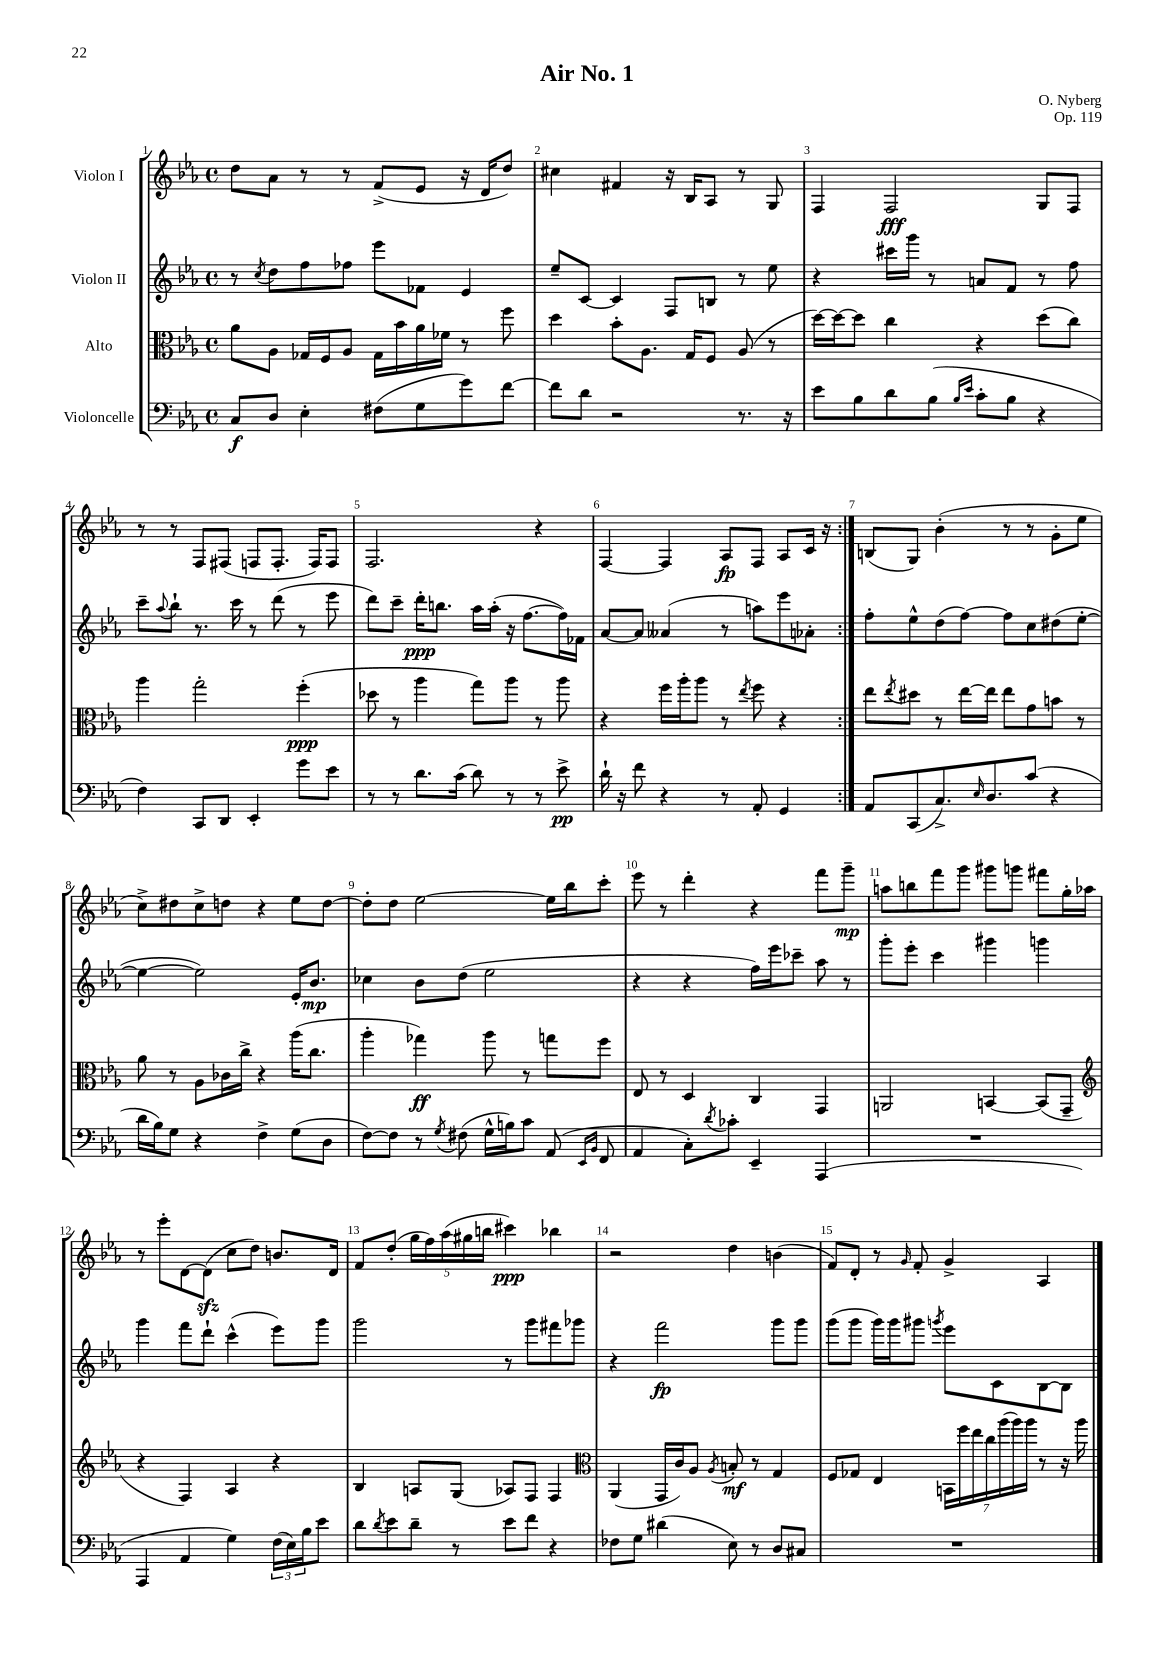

**kern	**kern	**kern	**kern
*staff4	*staff3	*staff2	*staff1
*clefF4	*clefC3	*clefG2	*clefG2
*k[b-e-a-]	*k[b-e-a-]	*k[b-e-a-]	*k[b-e-a-]
*M4/4	*M4/4	*M4/4	*M4/4
*met(c)	*met(c)	*met(c)	*met(c)
8C/L	8a-\L	8r	8dd\L
.	.	8qcc/	.
8D/J	8A-\J	8dd\L	8a-\J
4E-'\	16G-/LL	8ff\	8r
.	16F/J	.	.
.	8A-/J	8ff-\J	8r
(8F#\L	16G-\LL	8eee-\L	(8f^/L
.	16b-\	.	.
8G\	16a-\	8f-\J	8e-/J
.	16f-\JJ	.	.
8g\)	8r	4e-/	16r
.	.	.	16d/LK
[8f\J	8ff\	.	8dd/J)
=	=	=	=
8f\]L	4dd\	8ee-~/L	4cc#\
8d\J	.	[8c/J	.
2r	8b-'\L	4c/]	4f#/
.	8.A-\J	.	.
.	.	8F/L	16r
.	16G/LK	.	16B-/LK
.	8F/J	8B/J	8A-/J
8.r	(8A-/	8r	8r
.	8r	8ee-\	8G/
16r	.	.	.
=	=	=	=
8e-\L	[16dd\LL)	4r	4F/
.	16dd\_J	.	.
8B-\	8dd\]J	.	.
8d\	4cc\	16ccc#\LL	2F/
.	.	16ggg\JJ	.
(8B-\J	.	8r	.
16qqB-/LL	.	.	.
16qqe-/JJ	.	.	.
8c'\L	4r	8a/L	.
8B-\J	.	8f/J	.
4r	(8dd\L	8r	8G/L
.	8cc\J)	8ff\	8F/J
=	=	=	=
4F\)	4aa-\	8ccc~\L	8r
.	.	8qqaa-/	.
.	.	8bb-`\J	8r
8CC/L	2gg'\	8.r	8F/L
8DD/J	.	.	(8F#/J
.	.	16ccc\	.
4EE-'/	.	8r	8F/L
.	.	(8ddd\	8.F'/J
8g\L	(4ff'\	8r	.
.	.	.	16F/LK)
8e-\J	.	8eee-\	8F/J
=	=	=	=
8r	8dd-\	8ddd\L)	2.F/
8r	8r	8ccc~\J	.
8.d\L	4aa-\	16ddd'\LK	.
.	.	8.bb\J	.
(16c\Jk	.	.	.
8d\)	8gg\L)	16aa-\LL	.
.	.	(16aa-'\JJ	.
8r	8aa-\J	16r	.
.	.	[8.ff\L	.
8r	8r	.	4r
8e-^\	8aa-\	16ff\]L)	.
.	.	16f-\JJ	.
=	=	=	=
16d`\	4r	[8a-/L	[4F/
16r	.	.	.
8f\	.	8a-/]J	.
4r	16ff\LL	(4a--/	4F/]
.	16aa-'\J	.	.
.	8aa-\J	.	.
8r	8r	8r	8A-/L
.	8qee-/	.	.
8AA-'/	8ff\	8aa\L)	8F/J
4GG/	4r	8eee-\	8A-/L
.	.	8a-'\J	16c/Jk
.	.	.	16r
=:|!	=:|!	=:|!	=:|!
8AA-/L	8ee-\L	8ff'\L	(8B/L
.	8qee-/	.	.
(8CC/	8dd#\J	8ee-^^\	8G/J)
8.C^/)	8r	(8dd\	(4b-'\
.	[16ee-\LL	[8ff\J)	.
16qqE-/	.	.	.
8.D/	16ee-\]JJ	.	.
.	8ee-\L	8ff\]L	8r
(8c/J	8g\	8cc\	8r
4r	8b\J	(8dd#\	8g'\L
.	8r	[8ee-'\J	8ee-\J
=	=	=	=
16d\LL	8a-\	4ee-\_	8cc^\L)
16B-\J)	.	.	.
8G\J	8r	.	8dd#\
4r	8A-\L	2ee-\])	8cc^\
.	16c-\L	.	8dd\J
.	16cc^\JJ	.	.
4F^\	4r	.	4r
(8G\L	(16aa-\LK	16e-'/LK	8ee-\L
.	8.cc\J	8.b-/J	.
8D\J	.	.	[8dd\J
=	=	=	=
[8F\L)	4aa-'\	4cc-\	8dd'\]L
8F\]J	.	.	8dd\J
8r	4gg-\)	8b-\L	[2ee-\
8qG/	.	.	.
(8F#\	.	(8dd\J	.
16G^^\LL	8aa-\	2ee-\	.
16B\J)	.	.	.
8c\J	8r	.	.
(8AA-/	8gg\L	.	16ee-\]LL
.	.	.	16bb-\J
16qqEE-/LL	.	.	.
16qqBB-/JJ	.	.	.
8FF/	8ff\J	.	8ccc'\J
=	=	=	=
4AA-/	8E-/	4r	8eee-\
.	8r	.	8r
8C'\L)	4D/	4r	4ddd'\
8qd/	.	.	.
8c-'\J	.	.	.
4EE-~/	4C/	16ff\LL)	4r
.	.	16eee-\J	.
.	.	8ccc-~\J	.
(4AAA-/	4GG/	8aa-\	8fff\L
.	.	8r	8ggg~\J
=	=	=	=
1r	2AA/	8ggg'\L	8aa\L
.	.	8eee-'\J	8bb\
.	.	4ccc\	8fff\
.	.	.	8ggg\J
.	[4BB/	4ggg#\	8ggg#\L
.	.	.	8ggg\J
.	(8BB/]L	4ggg\	8fff#\L
.	8GG~/J	.	16gg'\L
.	.	.	16aa-\JJ
=	=	=	=
*	*clefG2	*	*
4AAA-/	4r	4ggg\	8r
.	.	.	8eee-'\L
4AA-/	4F/)	8fff\L	[8d\
.	.	8ddd`\J	(8d\]J
4G\)	4A-/	(4ccc^^\	8cc\L
.	.	.	8dd\J)
(24F\LL	4r	8eee-\L)	8.b/L
24E-\)	.	.	.
24B-\J	.	.	.
8e-\J	.	8ggg\J	.
.	.	.	16d/Jk
=	=	=	=
8d\L	4B-/	2ggg\	8f/L
8qd/	.	.	.
8e-\	.	.	(8dd'/J
8d~\J	8A/L	.	20gg\LL
.	.	.	20ff\)
.	.	.	(20aa-\
8r	(8G/J	.	.
.	.	.	20gg#\
.	.	.	20bb\JJ
8e-\L	8A-/L)	8r	4ccc#\)
8f\J	8F/J	8ggg\L	.
4r	4F/	8fff#\	4bb-\
.	.	8ggg-\J	.
=	=	=	=
*	*clefC3	*	*
8F-\L	(4AA-/	4r	2r
8G\J	.	.	.
(4d#\	16GG/LL	2fff\	.
.	16c/J)	.	.
.	8A-/J	.	.
.	8qA-/	.	.
8E-\)	8B'/	.	4dd\
8r	8r	.	.
8D/L	4G/	8ggg\L	(4b\
8C#/J	.	8ggg\J	.
=	=	=	=
1r	8F/L	(8ggg\L	8f/L)
.	8G-/J	8ggg\J	8d'/J
.	4E-/	16ggg\LL)	8r
.	.	16ggg\J	.
.	.	.	16qqg/
.	.	8ggg#\J	8f'/
.	.	8qggg/	.
.	28BB\LL	8eee-\L	4g^/
.	28ff\	.	.
.	28ee-\	.	.
.	28cc\	.	.
.	.	8c\	.
.	(28aa-\	.	.
.	28aa-\)	.	.
.	28aa-\JJ	.	.
.	8r	[8B-\	4A-/
.	16r	8B-\]J	.
.	16aa-\	.	.
==	==	==	==
*-	*-	*-	*-
